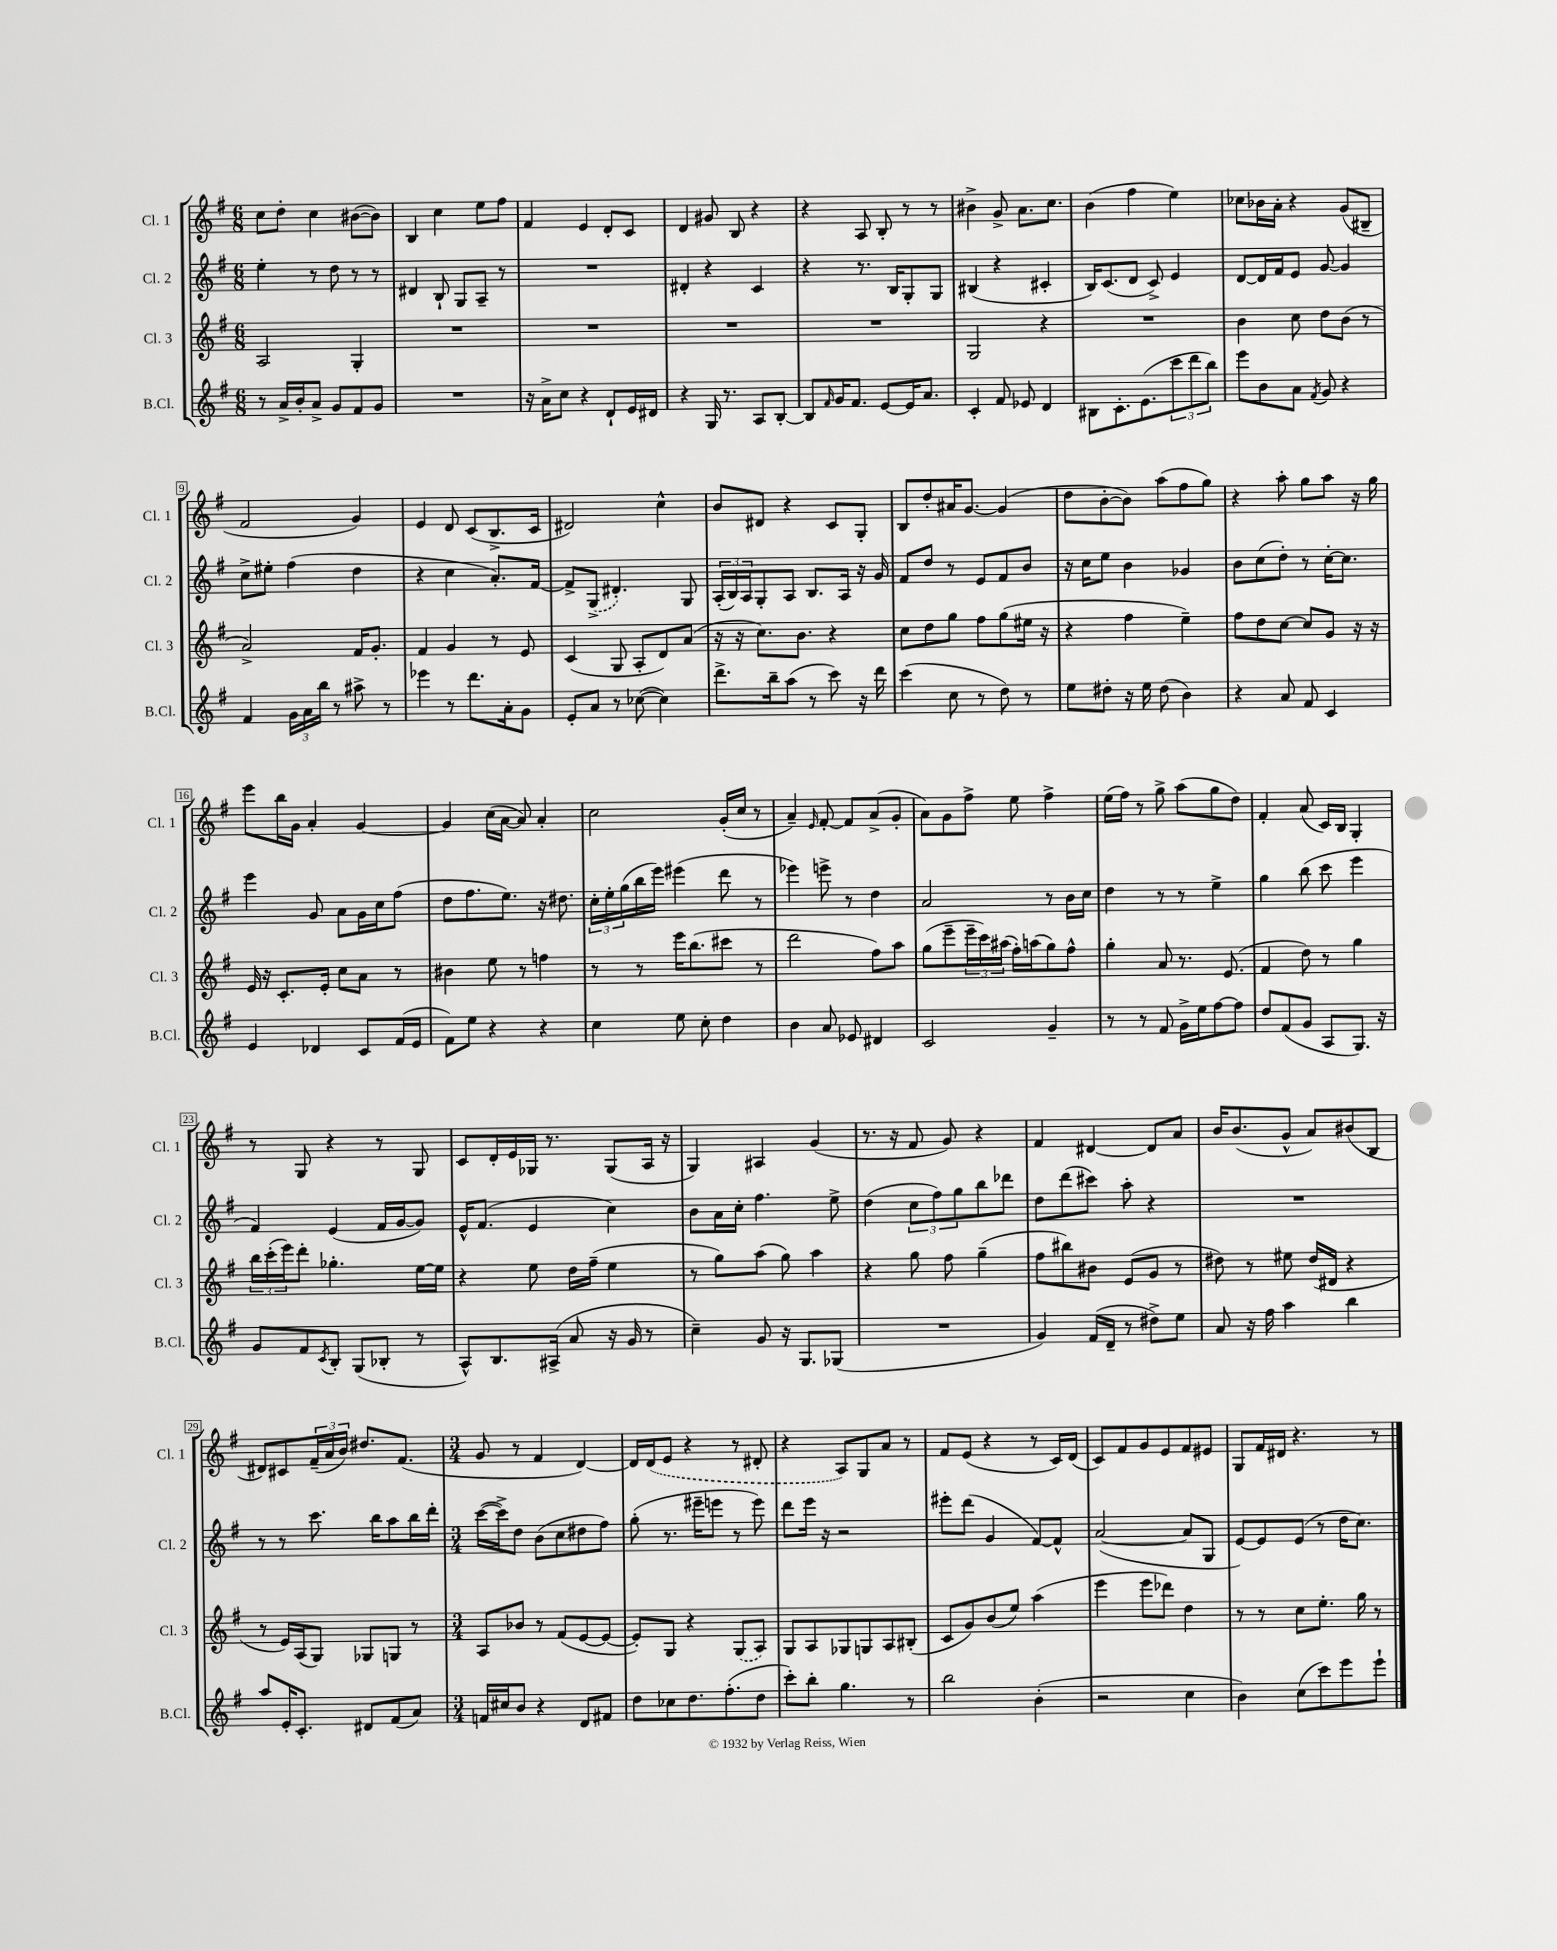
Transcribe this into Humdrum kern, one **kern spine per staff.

**kern	**kern	**kern	**kern
*part4	*part3	*part2	*part1
*staff4	*staff3	*staff2	*staff1
*I"B.Cl.	*I"Cl. 3	*I"Cl. 2	*I"Cl. 1
*I'B.Cl.	*I'Cl. 3	*I'Cl. 2	*I'Cl. 1
*clefG2	*clefG2	*clefG2	*clefG2
*k[f#]	*k[f#]	*k[f#]	*k[f#]
*M6/8	*M6/8	*M6/8	*M6/8
=1	=1	=1	=1
8r	2A/	4ee'\	8cc\L
16a^/LL	.	.	8dd'\J
16b'/J	.	.	.
8a^/J	.	8r	4cc\
8g/L	.	8dd\	.
8f#/	4G'/	8r	([8b#X\L
8g/J	.	8r	8b#\J])
=2	=2	=2	=2
2.r	2.r	4d#X/	4B/
.	.	8B`/	4cc\
.	.	8G/L	.
.	.	8A~/J	8ee\L
.	.	8r	8ff#\J
=3	=3	=3	=3
16r	2.r	2.r	4f#/
16a^\KL	.	.	.
8cc\J	.	.	.
4r	.	.	4e/
8d`/L	.	.	8d'/L
16e/L	.	.	8c/J
16d#X/JJ	.	.	.
=4	=4	=4	=4
4r	2.r	4d#X'/	4d/
16G/	.	4r	8g#X/
8.r	.	.	.
.	.	.	8B/
8A/L	.	4c/	4r
[8B'/J	.	.	.
=5	=5	=5	=5
8B/L]	2.r	4r	4r
16qqf#/	.	.	.
16g/K	.	.	.
8.f#/J	.	.	.
.	.	8.r	8A/
[8e/L	.	.	8B'/
.	.	16B/KL	.
16e/K]	.	8G'/	8r
8.a/J	.	.	.
.	.	8G/J	8r
=6	=6	=6	=6
4c'/	2G/	(4B#X/	4b#X^\
8f#/	.	4r	8g^/
8e-X/	.	.	8.a\L
4d/	4r	4c#X'/	.
.	.	.	8.cc\J
=7	=7	=7	=7
8B#X\L	2.r	16B/KL)	(4b\
.	.	(8.c/	.
8.c'\	.	.	.
.	.	8d/J	4ff#\
(8.e\	.	.	.
.	.	8c^/)	.
12ccc\	.	4e/	4ee\)
12ddd\	.	.	.
12bb\J)	.	.	.
=8	=8	=8	=8
8eee\L	4b\	[8d/L	8cc-X\L
8b\	.	16d/L]	16b-X\L
.	.	16f#/J	16a'\JJ
8a\J	8cc\	8e/J	4r
8qf#/	.	.	.
8g/	8dd\L	[8g/	.
4r	(8b\J	4g/]	(8g/L
.	8r	.	8B#X~/J
!!LO:LB:g=z
=9	=9	=9	=9
4f#/	2a^/)	8cc^\L	2f#/
.	.	8ee#X'\J	.
24g\LL	.	(4ff#\	.
24a\	.	.	.
24bb\JJ	.	.	.
8r	.	.	.
8aa#X^\	16f#/KL	4dd\	4g/)
.	8.g'/J	.	.
8r	.	.	.
=10	=10	=10	=10
4eee-X\	4f#/	4r	4e/
8r	4g/	4cc\	8d/
8.ddd\L	.	.	(8c/L
.	8r	8.a'/L)	8.B^/
16a'\k	.	.	.
8g\J	8e/	.	.
.	.	[16f#/Jk	16c/Jk
=11	=11	=11	=11
8e'/L	(4c/	8f#^/L]	2d#X/)
8a/J	.	(8G^/J	.
8r	8G/	4.d#X'/)	.
([8cc-X\	8A'/L	.	.
4cc-\])	8d/)	.	4cc^^\
.	(8a/J	8G/	.
=12	=12	=12	=12
8.ddd^\L	16r	(24A'/LL	8b/L
.	.	24B/)	.
.	16r	.	.
.	.	24A/J	.
.	8.cc\L)	8G'/	8d#X/J
16bb~\k	.	.	.
(8aa\J	.	8A/J	4r
.	8.b\J	.	.
8r	.	8.B/L	.
8ccc\)	4r	.	8c/L
.	.	16A/Jk	.
16r	.	16r	8G'/J
16ddd\	.	16g/	.
=13	=13	=13	=13
(4ccc\	8cc\L	8f#/L	8B/L
.	8dd\	8dd/J	8dd'/
8cc\	8gg\J	8r	16a#X/K
.	.	.	[8.g/J
8r	8ff#\L	8e/L	.
8dd\)	(8gg\	8f#/	(4g/]
8r	16ee#X\Jk	8b/J	.
.	16r	.	.
=14	=14	=14	=14
8ee\L	4r	16r	8dd\L
.	.	16cc\KL	.
8dd#X'\J	.	8ee\J	[8b'\
16r	4ff#\	4b\	8b\J])
16ee\	.	.	.
(8dd#\	.	.	(8aa\L
4b\)	4ee~\)	4g-X/	8ff#\
.	.	.	8gg\J)
=15	=15	=15	=15
4r	8ff#\L	8b\L	4r
.	8dd\	(8cc\	.
8a/	[8cc\J	8dd'\J)	8aa'\
8f#/	8cc/L]	8r	8gg\L
4c/	8g/J	[16cc'\KL	8aa\J
.	.	8.cc\J]	.
.	16r	.	16r
.	16r	.	16gg\
!!LO:LB:g=z
=16	=16	=16	=16
4e/	16e/	4eee\	8eee\L
.	16r	.	.
.	8.c'/L	.	16bb\L
.	.	.	16g\JJ
4d-X/	.	8g/	4a'/
.	16e'/Jk	.	.
.	8cc\L	8a\L	.
8c/L	8a\J	16g\L	[4g/
.	.	16cc\J	.
(16f#/L	8r	(8ff#\J	.
16e/JJ	.	.	.
=17	=17	=17	=17
8f#\L)	4b#X\	8dd\L	4g/]
8ee\J	.	8.ff#\	.
4r	8ee\	.	(16cc\LL
.	.	8.ee\J)	[16a\JJ
.	8r	.	8a/])
4r	4ffn\	16r	4a'/
.	.	8.dd#X\	.
=18	=18	=18	=18
4cc\	8r	24cc'\LL	2cc\
.	.	24ee'\	.
.	.	(24gg\	.
.	8r	16bb\	.
.	.	16eee\JJ)	.
8ee\	16eee\KL	(4eee#X\	.
.	(8.bb\	.	.
8cc'\	.	.	.
4dd\	8ccc#X\J	8ddd\	(16g'/LL
.	.	.	16cc/JJ
.	8r	8r	8r
=19	=19	=19	=19
4b\	2ddd\	4eee-X\)	4a~/)
.	.	.	16qqe/
8a/	.	8eeen^\	[8f#'/
8e-X/	.	8r	8f#/L]
4d#X/	8ff#\L)	4dd\	(8a^/
.	8aa\J	.	8g'/J
=20	=20	=20	=20
2c/	(8gg\L	2a/	8a\L)
.	8eee~\	.	8g\
.	24eee~\L	.	8ff#^\J
.	24ccc\)	.	.
.	(24aa#X\JJ	.	.
.	16ff#'\LL)	.	8ee\
.	(16aan\J	.	.
4g~/	8gg\)	8r	4ff#^\
.	8ff#^^\J	16b\LL	.
.	.	16cc\JJ	.
=21	=21	=21	=21
8r	4gg'\	4dd\	(16ee\LL
.	.	.	16ff#\JJ)
8r	.	.	8r
8f#/	8a/	8r	8gg^\
16g^\LL	8.r	8r	(8aa\L
16ee\J	.	.	.
[8ff#\	.	4ee^\	8gg\
.	(8.e/	.	.
8ff#\J]	.	.	8dd\J)
=22	=22	=22	=22
8dd/L	4f#/	4gg\	4f#'/
(8f#/	.	.	.
8g/J	8dd\)	(8bb\	(8a/
8A/L	8r	8ccc\	16c/LL)
.	.	.	16B/JJ
8.G/J)	4gg\	4eee\	4G'/
16r	.	.	.
!!LO:LB:g=z
=23	=23	=23	=23
8g/L	24bb\LL	4f#/)	8r
.	(24ccc'\	.	.
.	24eee\J)	.	.
8f#/	8ddd'\J	.	8G/
8qc/	.	.	.
8B'/J	4.gg-X'\	(4e/	4r
(8G/L	.	.	.
8B-X'/J	.	16f#/LL	8r
.	.	[16g/J	.
8r	[16ee\LL	8g/J])	8G/
.	16ee\JJ]	.	.
=24	=24	=24	=24
8A^^/L)	4r	16e^^/KL	8c/L
.	.	(8.f#/J	.
8.B/	.	.	16d'/L
.	.	.	16e/
.	8ee\	4e/	16G-X/JJ
(16A#X^/Jk	.	.	8.r
8a/	16dd\LL	.	.
.	(16ff#~\JJ	.	.
16r	4ee\	4cc\)	(8G-/L
16g/	.	.	.
8r	.	.	16A/Jk
.	.	.	16r
=25	=25	=25	=25
4cc~\)	8r	8b\L	4G/)
.	8gg\L)	16a\L	.
.	.	16cc'\JJ	.
8g/	(8aa\J	4.ff#\	4A#X/
16r	8gg\)	.	.
8.G/L	.	.	.
.	4aa\	.	(4g/
(8G-X/J	.	8ee^\	.
=26	=26	=26	=26
2.r	4r	(4dd\	8.r
.	.	.	16r
.	8gg\	12cc\L	8f#/
.	.	12ff#\)	.
.	8ff#\	.	8g/)
.	.	12gg\	.
.	(4gg~\	8bb\	4r
.	.	8ddd-X\J	.
=27	=27	=27	=27
4g/)	8ff#\L	8dd\L	4f#/
.	8bb#X\)	(8ddd\	.
(16f#/LL	8b#X\J	8ccc#X\J)	[4d#X/
16d~/JJ	.	.	.
8r	(8e/L	8aa'\	.
8dd#X^\L)	8g/J	4r	8d#/L]
8ee\J	8r	.	8a/J
=28	=28	=28	=28
8a/	8dd#X\)	2.r	16b/KL
.	.	.	(8.b/
16r	8r	.	.
16ff#\	.	.	.
4aa\	8ee#X\	.	8g^^/J
.	(16dd#/LL	.	8a/L)
.	16d#X/JJ	.	.
4bb\	4r	.	(8b#X/
.	.	.	8B/J
!!LO:LB:g=z
=29	=29	=29	=29
8aa/L	8r	8r	8d#X/L)
16e'/K	16e/LL)	8r	8c#X/
8.c'/J	(16A/J	.	.
.	8G/J)	8.ccc\	(24f#~/L
.	.	.	24a/
.	.	.	24b/JJ)
8d#X/L	8G-X/L	.	8.dd#X/L
.	.	16bb\KL	.
(8f#/	8Gn/J	8aa\	.
.	.	.	(8.f#/J
8a/J)	8r	16bb\L	.
.	.	16ddd'\JJ	.
=30	=30	=30	=30
*M3/4	*M3/4	*M3/4	*M3/4
16fn/LL	8A/L	([16ccc\LL	8g/
16cc#X/J	.	16ccc^\J])	.
8b/J	8b-X/J	8dd\J	8r
4r	8r	(8b\L	4f#/
.	(8f#/L	8cc\	.
8d/L	[8e/	8dd#X\	[4d/)
8f#X/J	8e/J_	8ff#\J)	.
=31	=31	=31	=31
8dd\L	8e'/L])	(8gg'\	16d/LL]
.	.	.	(16d/J
8cc-X\	8G/J	8.r	8e/J
8.dd\	4r	.	4r
.	.	16eee#X~\KL	.
.	.	8eeen\J	.
(8.ff#'\	.	.	.
.	(8G/L	8r	8r
8dd\J	8A/J)	8eee\)	8d#X'/
=32	=32	=32	=32
8ccc'\L)	8G/L	8ddd\L	4r
8bb'\J	8A/	16eee\Jk	.
.	.	16r	.
4.gg\	8G-X/	2r	8A/L)
.	8Gn/	.	8G/
.	8A/	.	8a/J
8r	(8B#X'/J	.	8r
=33	=33	=33	=33
2bb\	8c/L	8eee#X'\L	8f#/L
.	8g/)	(8ddd\J	(8e/J
.	(8b/	4g/	4r
.	8ee/J)	.	.
(4b'\	(4aa\	[8f#/L)	8r
.	.	8f#^^/J]	16c/LL)
.	.	.	(16d/JJ
=34	=34	=34	=34
2r	4eee\	([2a/	8c/L)
.	.	.	8f#/
.	8eee\L	.	8g/
.	8ddd-X\J)	.	8e/
4cc\	4dd\	8a/L]	8f#/
.	.	8G/J	8e#X/J
=35	=35	=35	=35
4b\)	8r	[8e/L)	8G/L
.	8r	8e/]	16f#/L
.	.	.	16d#X/JJ
(8cc\L	8cc\L	(8e/J	4.r
8ccc\)	8.ee'\J	8r	.
8eee\	.	16dd\KL	.
.	16gg\	8.cc\J)	.
8eee`\J	8r	.	8r
==	==	==	==
*-	*-	*-	*-
